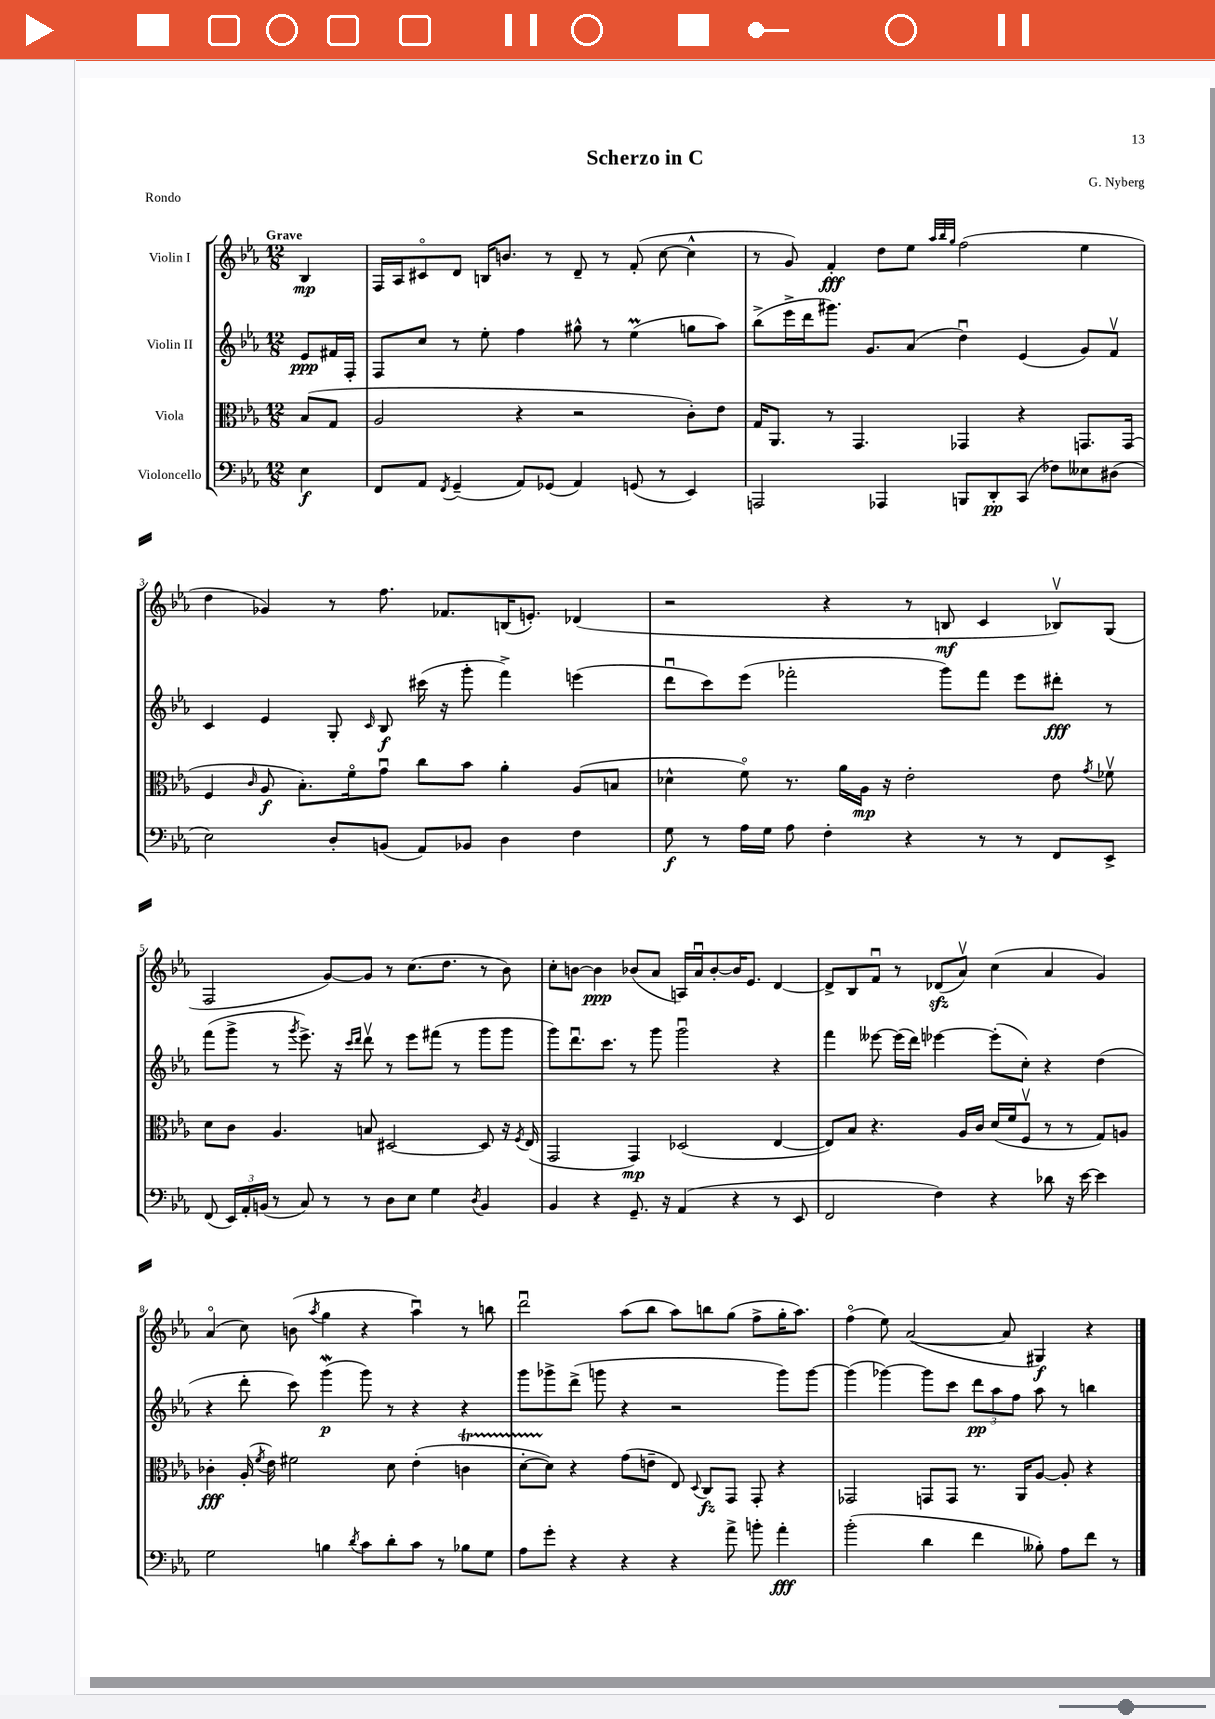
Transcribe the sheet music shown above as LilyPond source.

\header { title = "Scherzo in C" composer = "G. Nyberg" piece = "Rondo" }
<<
\new StaffGroup <<
\new Staff = "s0" \with { instrumentName = "Violin I" } {
    \clef treble \key ees \major \numericTimeSignature \time 12/8 \partial 4 \tempo "Grave"
    \autoBeamOff bes4\mp |
    f16[ aes16 cis'8\flageolet d'8] b16[ b'8.] r8 d'8-- r8 f'8-.( c''8~ c''4-^ |
    r8 g'8) f'4-.\fff d''8[ ees''8] \grace { aes''32[ bes''32 g''32] } f''2( ees''4 |
    d''4 ges'4) r8 f''8. fes'8.[ b16( e'8.]-.) des'4( |
    r2 r4 r8 b8\mf c'4 bes8[\upbow) g8]( |
    f2 g'8[~) g'8] r8 c''8.[( d''8.] r8 bes'8) |
    c''8[-. b'8]~ b'4\ppp bes'8[( aes'8] a16[) aes'16\downbow bes'8~-. bes'16 ees'8.] d'4~ |
    d'8[-> bes8 f'8]\downbow r8 des'8[\sfz( aes'8]\upbow) c''4( aes'4 g'4) |
    aes'4\flageolet( c''8) b'8( \acciaccatura { aes''8 } g''4 r4 aes''4\downbow) r8 b''8 |
    d'''2\downbow aes''8[( bes''8] aes''8[) b''8 g''8]( f''8[-> g''16-. aes''8.]) |
    f''4\flageolet( ees''8) aes'2~( aes'8 gis4\f) r4 \bar "|." |
}
\new Staff = "s1" \with { instrumentName = "Violin II" } {
    \clef treble \key ees \major \numericTimeSignature \time 12/8 \partial 4
    \autoBeamOff ees'8[\ppp fis'16 f16]-. |
    f8[ c''8] r8 ees''8-. f''4 gis''8-^ r8 ees''4\prall( g''8[ aes''8]) |
    bes''8[->( ees'''16-> d'''16 gis'''8.]) g'8.[ aes'8]( d''4\downbow) ees'4( g'8[) f'8]\upbow |
    c'4 ees'4 g8-. \grace { c'16 } bes8\f cis'''16( r16 g'''8-. f'''4->) e'''4( |
    d'''8[\downbow c'''8) ees'''8]( fes'''2-. g'''8[) fes'''8] ees'''8[ dis'''8]-.\fff r8 |
    f'''8[( g'''8]-> r8 \acciaccatura { g'''8 } ees'''8.->) r16 \grace { c'''16[ d'''16] } d'''8\upbow r8 ees'''8[ fis'''8]( r8 g'''8[ g'''8] |
    g'''8[) d'''8.\downbow c'''8.] r8 g'''8 g'''2\downbow r4 |
    f'''4 eeses'''8~ eeses'''16[( d'''16]) ees'''4~ ees'''8[-.( c''8]-.) r4 d''4( |
    r4 d'''8-. c'''8) g'''4\mordent\p( g'''8) r8 r4 r4 |
    g'''8[ ges'''8-> d'''8]->( g'''8 r4 r2 g'''8[) g'''8]~ |
    g'''4( ges'''4~) ges'''8[ c'''8] \tuplet 3/2 { d'''8[\pp aes''8 f''8] } aes''8 r8 b''4 \bar "|." |
}
\new Staff = "s2" \with { instrumentName = "Viola" } {
    \clef alto \key ees \major \numericTimeSignature \time 12/8 \partial 4
    \autoBeamOff bes8[( g8] |
    aes2 r4 r2 c'8[-.) ees'8] |
    g16[ aes,8.] r8 g,4. ges,4 r4 g,8.[ g,16]( |
    f4 \grace { c'16 } aes8\f bes8.[-.) f'16\flageolet g'8]\downbow c''8[ bes'8] aes'4-. aes8[( b8] |
    des'4-^ f'8\flageolet) r8. aes'16[ aes16]\mp r16 ees'2-. ees'8 \acciaccatura { g'8 } fes'8\upbow |
    d'8[ c'8] aes4. b8 dis2~ dis8 r16 \acciaccatura { f8 } ees16( |
    g,2 g,4\mp) des2( ees4~ |
    ees8[) bes8] r4. aes16[ c'16] d'16[( f'16 f8]\upbow r8 r8 g8[) a8] |
    ces'4-.\fff aes16-.( \acciaccatura { f'8 } ees'16) fis'2 d'8 ees'4-.( c'4\startTrillSpan |
    d'8[~-. d'8]\stopTrillSpan) r4 g'8[( e'8]-- ees8) \appoggiatura { d8 } c8[\fz g,8] g,8-. r4 |
    ges,2 g,8[ g,8] r8. aes,16[ aes8]~ aes8-. r4 \bar "|." |
}
\new Staff = "s3" \with { instrumentName = "Violoncello" } {
    \clef bass \key ees \major \numericTimeSignature \time 12/8 \partial 4
    \autoBeamOff ees4\f |
    f,8[ aes,8] \acciaccatura { f,8 } g,4--( aes,8[) ges,8]( aes,4) g,8( r8 ees,4) |
    a,,2 aes,,4 b,,8[ d,8-.\pp c,8]( fes8[) eeses8 dis8]( |
    ees2) d8[-. b,8]( aes,8[) bes,8] d4 f4 |
    g8\f r8 aes16[ g16] aes8 f4-. r4 r8 r8 f,8[ ees,8]-> |
    f,8( \tuplet 3/2 { ees,16[) aes,16-. b,16]( } r8 c8) r8 r8 d8[ ees8] g4 \acciaccatura { d8 } b,4 |
    bes,4 r4 g,8.-- r16 aes,4( r4 r8 ees,8 |
    f,2 f4) r4 des'8 r16 ees'16~ ees'4 |
    g2 b4 \acciaccatura { d'8 } c'8[ d'8-. c'8] r8 bes8[ g8] |
    aes8[ g'8]-. r4 r4 r4 aes'8-> b'8-. aes'4-.\fff |
    bes'2-.( d'4 f'4 beses8-.) aes8[ f'8] r8 \bar "|." |
}
>>
>>
